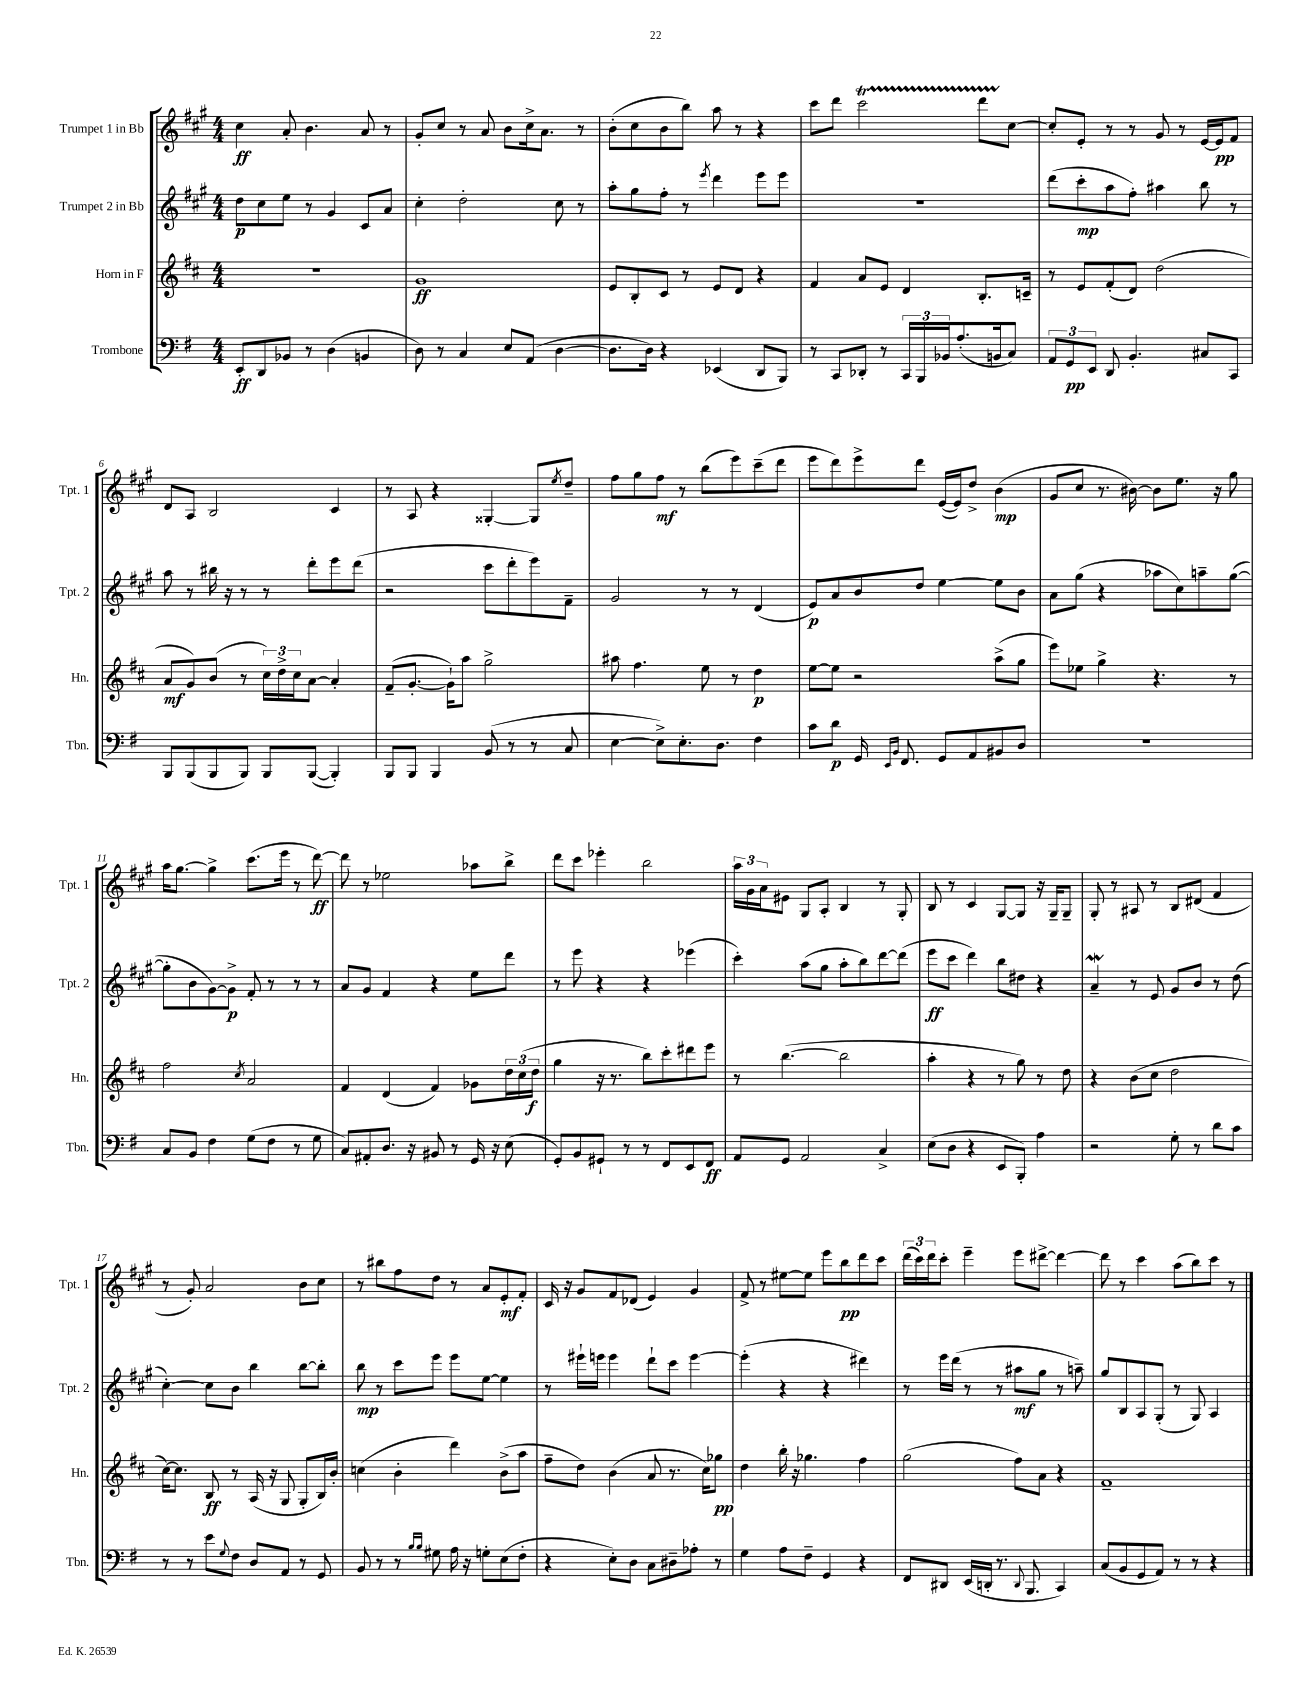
<<
\new StaffGroup <<
\new Staff = "s0" \with { instrumentName = "Trumpet 1 in Bb" shortInstrumentName = "Tpt. 1" } {
    \clef treble \key a \major \numericTimeSignature \time 4/4
    cis''4\ff a'8-. b'4. a'8 r8 |
    gis'8-. cis''8 r8 a'8 b'8 cis''16-> a'8. r8 |
    b'8-.( cis''8 b'8 b''8) a''8 r8 r4 |
    cis'''8 d'''8 cis'''2\startTrillSpan d'''8 cis''8~\stopTrillSpan |
    cis''8-. e'8-. r8 r8 gis'8 r8 e'16~ e'16\pp fis'8 |
    d'8 a8 b2 cis'4 |
    r8 a8 r4 gisis4~-. gisis8 \acciaccatura { e''8 } d''8-- |
    fis''8 gis''8 fis''8\mf r8 b''8( e'''8) cis'''8--( d'''8 |
    e'''8 d'''8) e'''8-> d'''8 e'16~( e'16) d''8-> b'4\mp( |
    gis'8 cis''8 r8. bis'16~) bis'8 e''8. r16 gis''8 |
    a''16 gis''8.~ gis''4-> cis'''8.( e'''16 r8 d'''8~\ff) |
    d'''8 r8 ees''2 aes''8 b''8-> |
    d'''8 cis'''8 ees'''4-. b''2 |
    \tuplet 3/2 { a''16 gis'16 a'16 } eis'8 gis8 a8-. b4 r8 gis8-. |
    b8 r8 cis'4 gis8~ gis8 r16 gis16-- gis8-- |
    gis8-. r8 ais8 r8 b8 dis'8( fis'4 |
    r8 gis'8-.) a'2 b'8 cis''8 |
    r8 bis''8 fis''8 d''8 r8 a'8 e'8-.\mf fis'8-. |
    cis'16 r16 gis'8 fis'8 des'8( e'4) gis'4 |
    fis'8-> r8 eis''8~ eis''8 e'''8 b''8\pp d'''8 cis'''8 |
    \tuplet 3/2 { d'''16( cis'''16) d'''16 } cis'''8-. e'''4-- e'''8 dis'''8~-> dis'''4~ |
    dis'''8 r8 cis'''4 a''8( b''8) cis'''8 r8 \bar "|." |
}
\new Staff = "s1" \with { instrumentName = "Trumpet 2 in Bb" shortInstrumentName = "Tpt. 2" } {
    \clef treble \key a \major \numericTimeSignature \time 4/4
    d''8\p cis''8 e''8 r8 gis'4 cis'8 a'8 |
    cis''4-. d''2-. cis''8 r8 |
    a''8-. gis''8 fis''8-. r8 \acciaccatura { e'''8 } d'''4 e'''8 e'''8 |
    R1 |
    d'''8( cis'''8-.\mp a''8 fis''8-.) ais''4 b''8 r8 |
    a''8 r8 bis''16 r16 r8 r8 d'''8-. e'''8 d'''8( |
    r2 cis'''8 d'''8-. e'''8) fis'8-- |
    gis'2 r8 r8 d'4( |
    e'8\p) a'8 b'8 d''8 e''4~ e''8 b'8 |
    a'8 gis''8( r4 aes''8 cis''8) a''8-- gis''8~( |
    gis''8-. b'8 gis'8~) gis'8->\p fis'8-. r8 r8 r8 |
    a'8 gis'8 fis'4 r4 e''8 d'''8 |
    r8 e'''8 r4 r4 ees'''4( |
    cis'''4-.) a''8( gis''8 a''8-. b''8) d'''8~ d'''8( |
    e'''8\ff cis'''8 d'''4) b''8 dis''8 r4 |
    a'4--\mordent r8 e'8 gis'8 b'8 r8 d''8( |
    cis''4~-.) cis''8 b'8 b''4 b''8~ b''8-. |
    b''8\mp r8 cis'''8 e'''8 e'''8 e''8~ e''4 |
    r8 eis'''16-! e'''16 e'''4 d'''8-! cis'''8 e'''4~ |
    e'''4-.( r4 r4 dis'''4) |
    r8 e'''16 d'''16( r8 r8 ais''8\mf gis''8 r8 a''8--) |
    gis''8 b8 a8 gis8-.( r8 gis8) a4 \bar "|." |
}
\new Staff = "s2" \with { instrumentName = "Horn in F" shortInstrumentName = "Hn." } {
    \clef treble \key d \major \numericTimeSignature \time 4/4
    R1 |
    g'1\ff |
    e'8 b8-. cis'8 r8 e'8 d'8 r4 |
    fis'4 a'8 e'8 d'4 b8.-. c'16-- |
    r8 e'8 fis'8-.( d'8) d''2( |
    a'8\mf g'8) b'8( r8 \tuplet 3/2 { cis''16) d''16-> cis''16 } a'8~ a'4-. |
    fis'8--( g'8.~-. g'16-!) a''8 g''2-> |
    ais''8 fis''4. e''8 r8 d''4\p |
    e''8~ e''8 r2 a''8->( g''8 |
    e'''8) ees''8 g''4-> r4. r8 |
    fis''2 \acciaccatura { cis''8 } a'2 |
    fis'4 d'4( fis'4) ges'8 \tuplet 3/2 { d''16 cis''16( d''16\f } |
    g''4 r16 r8. b''8) cis'''8-. dis'''8 e'''8 |
    r8 b''4.~( b''2 |
    a''4-. r4 r8 g''8) r8 d''8 |
    r4 b'8( cis''8 d''2 |
    cis''16~) cis''8. b8\ff r8 a16( r16 g8 g8-. b16) b'16-. |
    c''4( b'4-. d'''4) b'8->( a''8 |
    fis''8-- d''8) b'4( a'8 r8. cis''16) ges''8\pp |
    d''4 b''16-. r16 ges''4. fis''4 |
    g''2( fis''8) a'8 r4 |
    fis'1-- \bar "|." |
}
\new Staff = "s3" \with { instrumentName = "Trombone" shortInstrumentName = "Tbn." } {
    \clef bass \key g \major \numericTimeSignature \time 4/4
    e,8-.\ff d,8 bes,8 r8 d4( b,4 |
    d8) r8 c4 e8 a,8( d4~ |
    d8. d16) r4 ees,4( d,8 b,,8) |
    r8 c,8 des,8-. r8 \tuplet 3/2 { c,16 b,,16 bes,16 } a8.-.( b,16 c8) |
    \tuplet 3/2 { a,8 g,8\pp e,8 } d,8 b,4.-. cis8 c,8 |
    b,,8 b,,8( b,,8 b,,8) b,,8 b,,8~( b,,4-.) |
    b,,8 b,,8 b,,4 b,8( r8 r8 c8 |
    e4~ e8->) e8.-. d8. fis4 |
    c'8 d'8\p g,16 \grace { e,16 b,16 } fis,8. g,8 a,8 bis,8 d8 |
    R1 |
    c8 b,8 fis4 g8( fis8 r8 g8 |
    c8) ais,8-. d8. r16 bis,8 r8 g,16 r16 e8( |
    g,8-.) b,8 gis,8-! r8 r8 fis,8 e,8 fis,8\ff |
    a,8 g,8 a,2 c4-> |
    e8( d8 r4 e,8 b,,8-.) a4 |
    r2 g8-. r8 d'8 c'8 |
    r8 r8 e'8 \appoggiatura { g8 } fis8 d8 a,8 r8 g,8 |
    b,8 r8 r8 \grace { b16 b16 } gis8 a16 r16 g8-. e8( fis8-. |
    r4 e8-.) d8 c8 dis8-- aes8-. r8 |
    g4 a8 fis8-- g,4 r4 |
    fis,8 dis,8 e,16( d,16-. r8. \appoggiatura { d,8 } b,,8. c,4) |
    c8( b,8 g,8 a,8) r8 r8 r4 \bar "|." |
}
>>
>>
